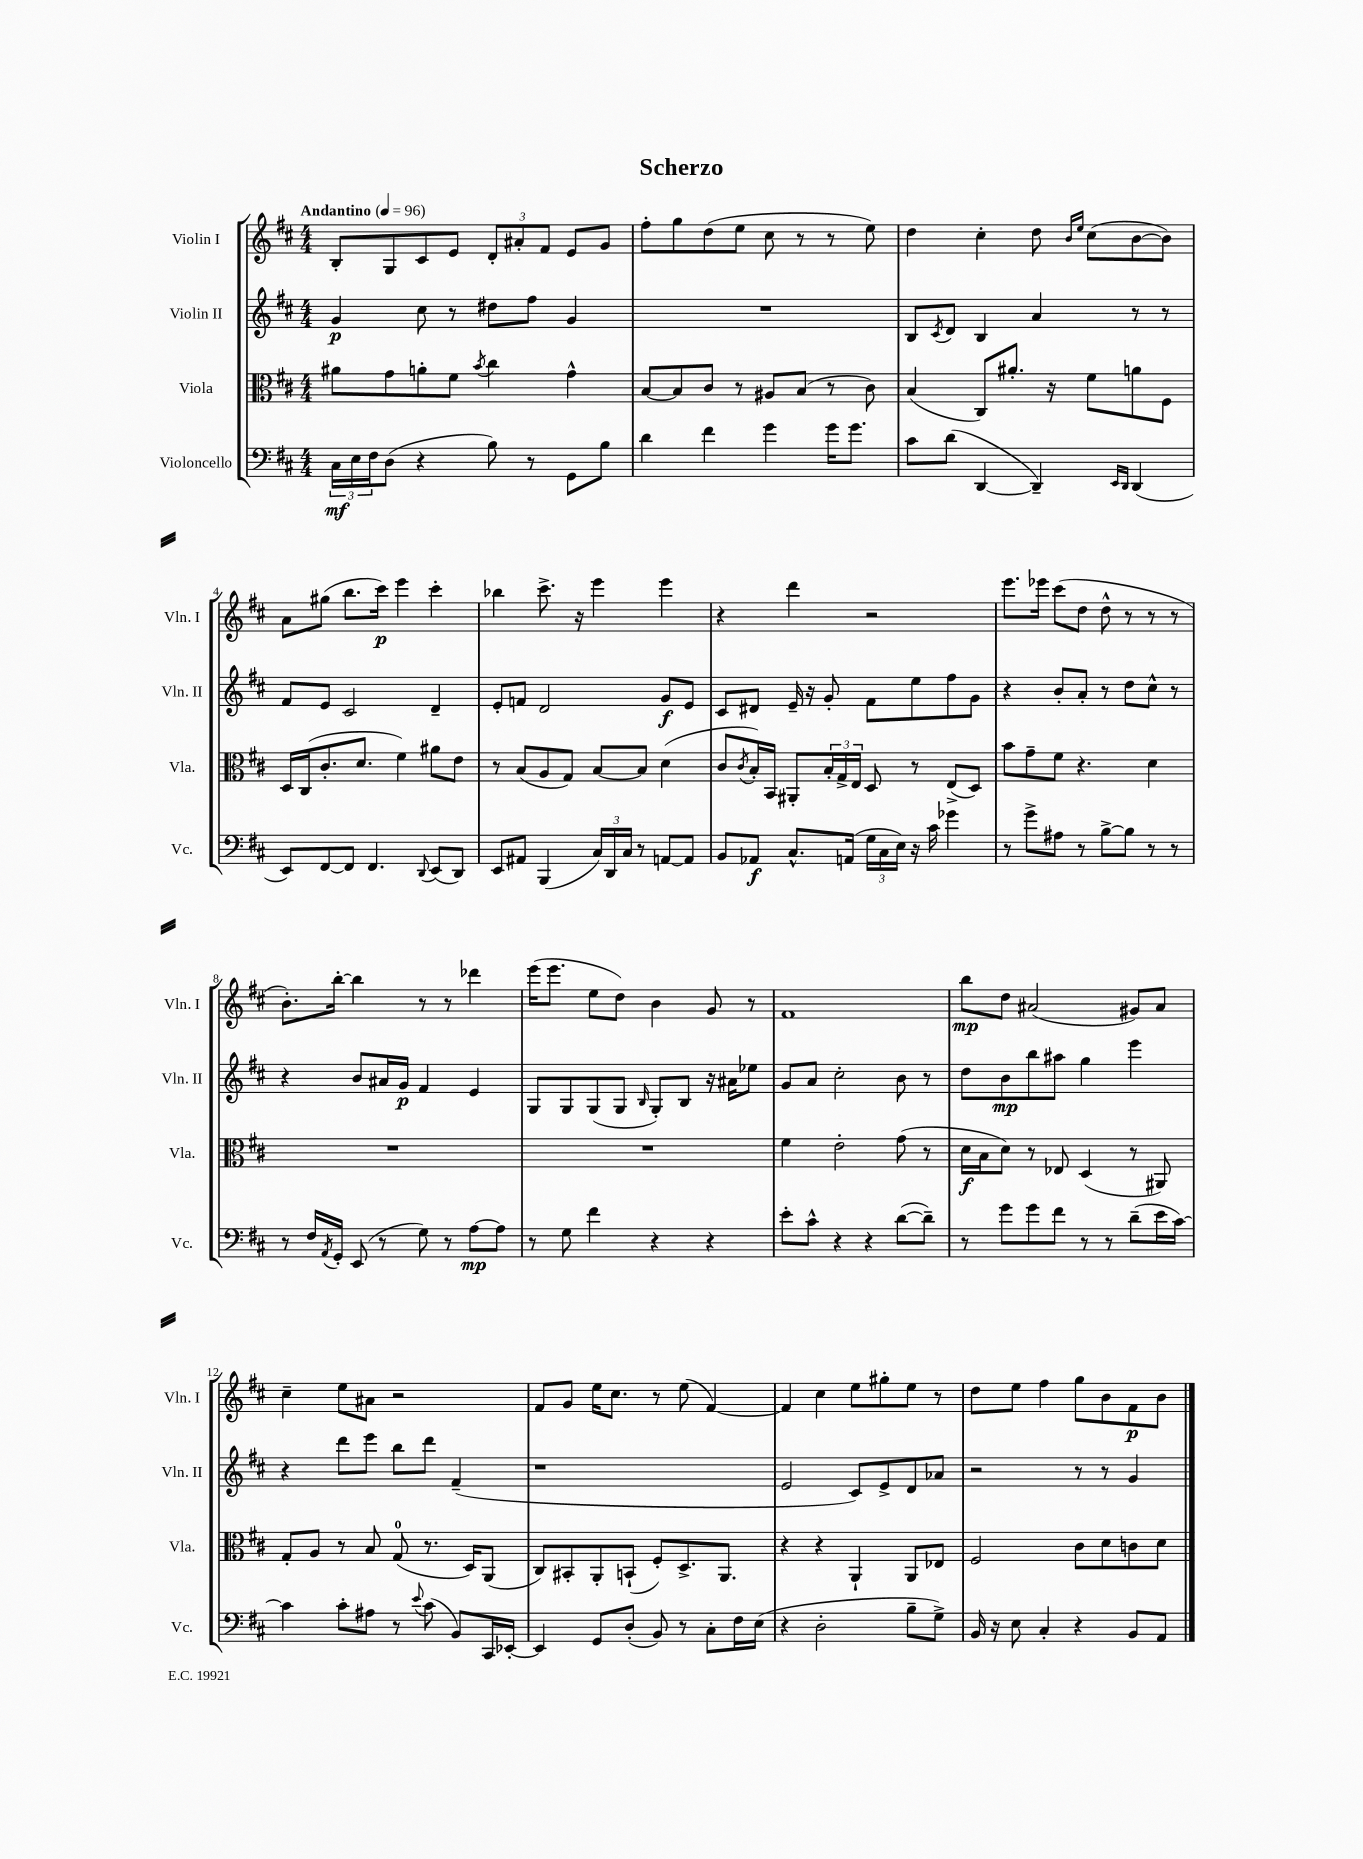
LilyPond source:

\header { title = "Scherzo" }
<<
\new StaffGroup <<
\new Staff = "s0" \with { instrumentName = "Violin I" shortInstrumentName = "Vln. I" } {
    \clef treble \key d \major \numericTimeSignature \time 4/4 \tempo "Andantino" 4 = 96
    b8-. g8 cis'8 e'8 \tuplet 3/2 { d'8-. ais'8-. fis'8 } e'8 g'8 |
    fis''8-. g''8 d''8( e''8 cis''8 r8 r8 e''8) |
    d''4 cis''4-. d''8 \grace { b'16 e''16 } cis''8( b'8~ b'8) |
    a'8 gis''8( b''8. cis'''16\p) e'''4 cis'''4-. |
    bes''4 cis'''8.-> r16 e'''4 e'''4 |
    r4 d'''4 r2 |
    e'''8. ees'''16 cis'''8( d''8 d''8-^ r8 r8 r8 |
    b'8.-.) b''16~-. b''4 r8 r8 des'''4 |
    e'''16( e'''8. e''8 d''8) b'4 g'8 r8 |
    fis'1 |
    b''8\mp d''8 ais'2( gis'8) ais'8 |
    cis''4-- e''8 ais'8 r2 |
    fis'8 g'8 e''16 cis''8. r8 e''8( fis'4~) |
    fis'4 cis''4 e''8 gis''8-. e''8 r8 |
    d''8 e''8 fis''4 g''8 b'8 fis'8\p b'8 \bar "|." |
}
\new Staff = "s1" \with { instrumentName = "Violin II" shortInstrumentName = "Vln. II" } {
    \clef treble \key d \major \numericTimeSignature \time 4/4
    g'4\p cis''8 r8 dis''8 fis''8 g'4 |
    R1 |
    b8 \acciaccatura { cis'8 } d'8 b4 a'4 r8 r8 |
    fis'8 e'8 cis'2 d'4-- |
    e'8-. f'8 d'2 g'8\f e'8 |
    cis'8 dis'8 e'16-- r16 g'8-. fis'8 e''8 fis''8 g'8 |
    r4 b'8-. a'8-. r8 d''8 cis''8-^ r8 |
    r4 b'8 ais'16 g'16\p fis'4 e'4 |
    g8 g8 g8( g8 \grace { b16 } g8-.) b8 r16 ais'16 ees''8 |
    g'8 a'8 cis''2-. b'8 r8 |
    d''8 b'8\mp b''8 ais''8 g''4 e'''4 |
    r4 d'''8 e'''8 b''8 d'''8 fis'4--( |
    r1 |
    e'2 cis'8) e'8-> d'8 aes'8 |
    r2 r8 r8 g'4 \bar "|." |
}
\new Staff = "s2" \with { instrumentName = "Viola" shortInstrumentName = "Vla." } {
    \clef alto \key d \major \numericTimeSignature \time 4/4
    ais'8 g'8 a'8-. fis'8 \acciaccatura { b'8 } cis''4 g'4-^ |
    b8~ b8 cis'8 r8 ais8 b8( r8 cis'8) |
    b4( cis8) ais'8.-. r16 fis'8 a'8 fis8 |
    d16 cis16( cis'8.-. d'8. fis'4) ais'8 e'8 |
    r8 b8( a8 g8) b8~ b8 d'4( |
    cis'8 \acciaccatura { cis'8 } b16-.) b,16 ais,8-. \tuplet 3/2 { b16-. g16-> e16 } d8 r8 e8->( d8) |
    b'8 g'8-- fis'8 r4. d'4 |
    R1 |
    R1 |
    fis'4 e'2-. g'8( r8 |
    d'16\f b16 d'8) r8 ees8 d4( r8 ais,8) |
    g8-. a8 r8 b8 g8-0( r8. d16) a,8( |
    cis8) bis,8-. a,8-. b,8-!( fis8-.) d8.-> a,8. |
    r4 r4 a,4-! a,8 ees8 |
    fis2 cis'8 d'8 c'8 d'8 \bar "|." |
}
\new Staff = "s3" \with { instrumentName = "Violoncello" shortInstrumentName = "Vc." } {
    \clef bass \key d \major \numericTimeSignature \time 4/4
    \tuplet 3/2 { cis16\mf e16 fis16 } d8( r4 b8) r8 g,8 b8 |
    d'4 fis'4 g'4 g'16 g'8. |
    cis'8 d'8( d,4~ d,4--) \grace { e,16 d,16 } d,4( |
    e,8) fis,8~ fis,8 fis,4. \appoggiatura { d,8 } e,8( d,8) |
    e,8 ais,8 b,,4( \tuplet 3/2 { cis16) d,16 cis16 } r8 a,8~ a,8 |
    b,8 aes,8\f cis8.-^ a,16( \tuplet 3/2 { g16 cis16 e16) } r16 cis'16 ges'4 |
    r8 g'8-> ais8 r8 b8~-> b8 r8 r8 |
    r8 fis16 \acciaccatura { a,8 } g,16-. e,8( r8 g8) r8 a8~\mp a8 |
    r8 g8 fis'4 r4 r4 |
    e'8-. cis'8-^ r4 r4 d'8~( d'8--) |
    r8 g'8 g'8 fis'8 r8 r8 d'8--( e'16 cis'16~) |
    cis'4 cis'8-. ais8 r8 \appoggiatura { e'8 } cis'8( b,8) cis,16 ees,16~-. |
    ees,4 g,8 d8-.( b,8) r8 cis8-. fis16 e16( |
    r4 d2-. b8-- g8->) |
    b,16 r16 e8 cis4-. r4 b,8 a,8 \bar "|." |
}
>>
>>
